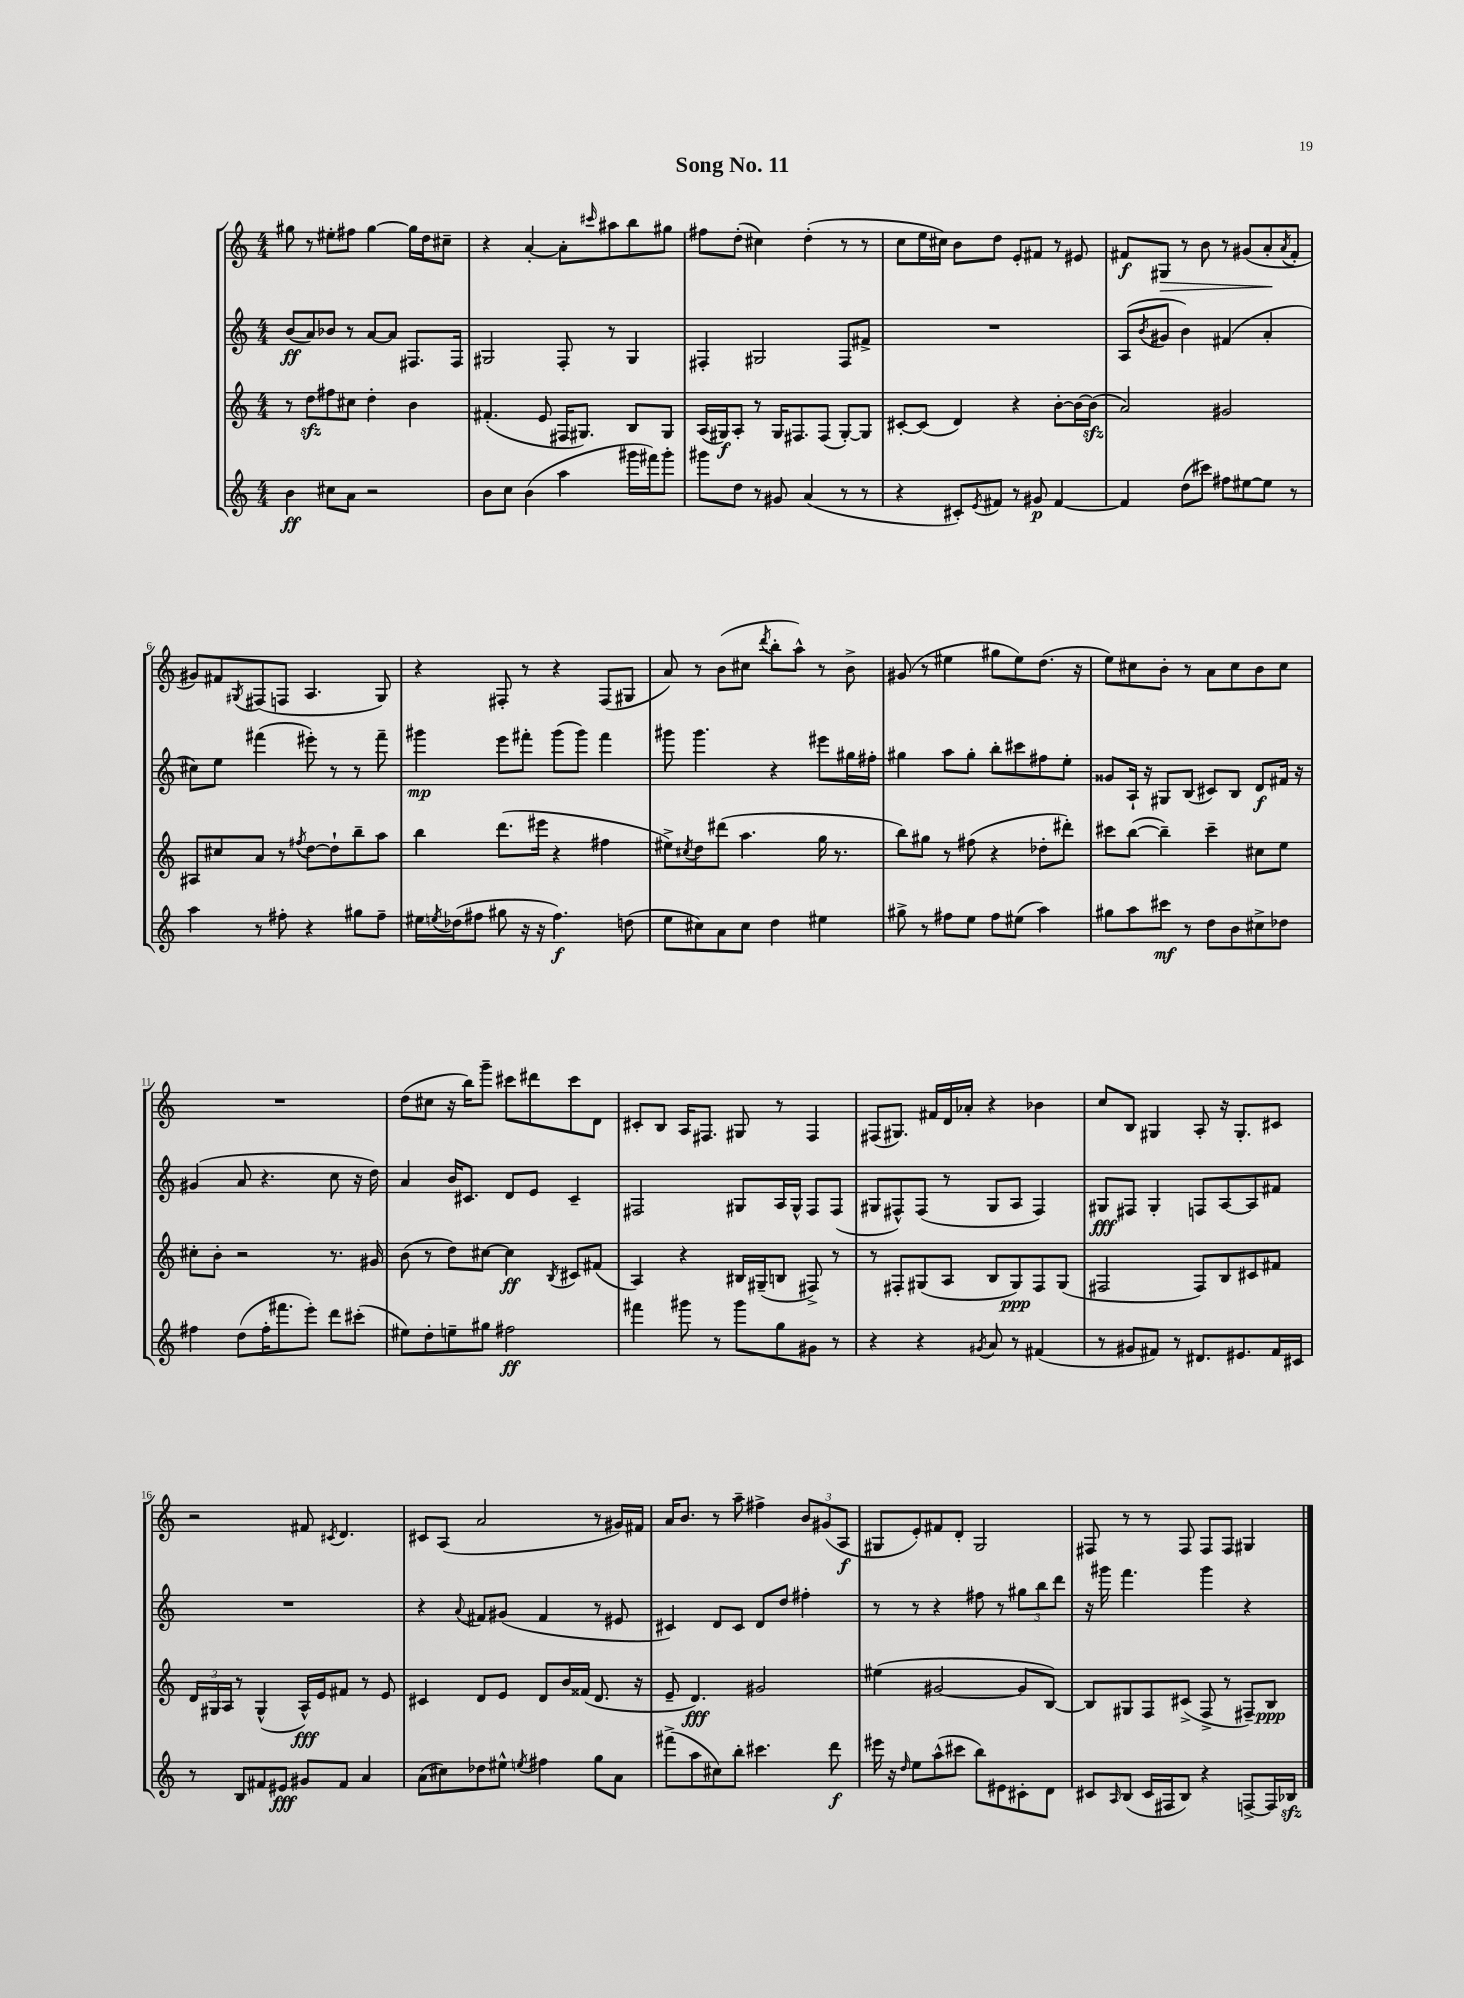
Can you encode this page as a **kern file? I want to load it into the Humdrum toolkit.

**kern	**dynam	**kern	**dynam	**kern	**dynam	**kern	**dynam
*part4	*part4	*part3	*part3	*part2	*part2	*part1	*part1
*staff4	*staff4	*staff3	*staff3	*staff2	*staff2	*staff1	*staff1
*clefG2	*	*clefG2	*	*clefG2	*	*clefG2	*
*k[]	*	*k[]	*	*k[]	*	*k[]	*
*M4/4	*	*M4/4	*	*M4/4	*	*M4/4	*
=1	=1	=1	=1	=1	=1	=1	=1
4b\	ff	8r	.	(8b/L	ff	8gg#X\	.
.	.	8ddzz\L	.	8a/)	.	8r	.
8cc#X\L	.	8ff#X\	.	8b-X/J	.	8ee#X'\L	.
8a\J	.	8cc#X\J	.	8r	.	8ff#X\J	.
2r	.	4dd'\	.	[8a/L	.	[4gg#\	.
.	.	.	.	8a/J]	.	.	.
.	.	4b\	.	8.F#X/L	.	16gg#\LL]	.
.	.	.	.	.	.	16dd\J	.
.	.	.	.	.	.	8cc#X~\J	.
.	.	.	.	16F#/Jk	.	.	.
=2	=2	=2	=2	=2	=2	=2	=2
8b\L	.	(4.f#X'/	.	2G#X/	.	4r	.
8cc\J	.	.	.	.	.	.	.
(4b\	.	.	.	.	.	[4a'/	.
.	.	8e/	.	.	.	.	.
4aa\	.	16F#X/KL	.	8F'/	.	8a'\L]	.
.	.	8.G#X/J)	.	.	.	.	.
.	.	.	.	.	.	16qqccc#X/	.
.	.	.	.	8r	.	8aa#X\	.
16ggg#X\LL	.	8B/L	.	4G#/	.	8bb\	.
16fff#X\J)	.	.	.	.	.	.	.
8ggg#'\J	.	8G#/J	.	.	.	8gg#X\J	.
=3	=3	=3	=3	=3	=3	=3	=3
8ggg#X\L	.	(16A/LL	.	4F#X'/	.	8ff#X\L	.
.	.	16G#X/J)	f	.	.	.	.
8dd\J	.	8A'/J	.	.	.	(8dd'\J	.
8r	.	8r	.	2G#X/	.	4cc#X\)	.
8g#X/	.	16G#/KL	.	.	.	.	.
.	.	8.F#X/	.	.	.	.	.
(4a/	.	.	.	.	.	(4dd'\	.
.	.	(8F#/J	.	.	.	.	.
8r	.	[8G#'/L)	.	8F#/L	.	8r	.
8r	.	8G#/J]	.	8f#X^/J	.	8r	.
=4	=4	=4	=4	=4	=4	=4	=4
4r	.	[8c#X'/L	.	1r	.	8cc\L	.
.	.	(8c#/J]	.	.	.	16ee\L	.
.	.	.	.	.	.	16cc#X\JJ)	.
8c#X'/L)	.	4d/)	.	.	.	8b\L	.
8qe/	.	.	.	.	.	.	.
8f#X/J	.	.	.	.	.	8dd\J	.
8r	.	4r	.	.	.	8e'/L	.
8g#X/	p	.	.	.	.	8f#X/J	.
[4f#/	.	[8b'\L	.	.	.	8r	.
.	.	16b\L_	.	.	.	8e#X/	.
.	.	(16bzz\JJ]	.	.	.	.	.
=5	=5	=5	=5	=5	=5	=5	=5
4f#/]	.	2a/)	.	(8A/L	.	8f#X/L	f
.	.	.	.	8qb/	.	.	.
!	!	!	!	!	!	!	!LO:HP:b
.	.	.	.	8g#X/J	.	8G#X/J	>
(8dd\L	.	.	.	4b\)	.	8r	.
8ccc#X\J)	.	.	.	.	.	8b\	.
8ff#X\L	.	2g#X/	.	(4f#X/	.	8r	.
[8ee#X\	.	.	.	.	.	(8g#X/L	.
8ee#\J]	.	.	.	4a'/	.	8a'/	.
.	.	.	.	.	.	8qa/	.
8r	.	.	.	.	.	8f#'/J	]
!!LO:LB:g=z
=6	=6	=6	=6	=6	=6	=6	=6
4aa\	.	8A#X/L	.	8cc#X\L)	.	8g#X/L)	.
.	.	8cc#X/	.	8ee\J	.	8f#X/	.
.	.	.	.	.	.	8qG#X/	.
8r	.	8a/J	.	(4fff#X\	.	(8F#X/	.
8ff#X'\	.	8r	.	.	.	8Fn/J	.
.	.	8qff#X/	.	.	.	.	.
4r	.	[8dd\L	.	8eee#X'\)	.	4.A/	.
.	.	8dd`\]	.	8r	.	.	.
8gg#X\L	.	8bb~\	.	8r	.	.	.
8ff#~\J	.	8aa\J	.	8fff#~\	.	8G#/)	.
=7	=7	=7	=7	=7	=7	=7	=7
16ee#X\LL	.	4bb\	.	4ggg#X\	mp	4r	.
8qeen/	.	.	.	.	.	.	.
(16dd-X\J	.	.	.	.	.	.	.
8ff#X\J	.	.	.	.	.	.	.
8gg#X\	.	(8.ddd\L	.	8eee\L	.	8F#X'/	.
16r	.	.	.	8fff#X'\J	.	8r	.
16r	.	16eee#X\Jk	.	.	.	.	.
4.ff#\)	f	4r	.	(8ggg#\L	.	4r	.
.	.	.	.	8ggg#\J)	.	.	.
.	.	4ff#X\	.	4fff#\	.	(8F#/L	.
(8ddn\	.	.	.	.	.	8G#X/J	.
=8	=8	=8	=8	=8	=8	=8	=8
8ee\L	.	8ee#X^\L)	.	8ggg#X\	.	8a/)	.
.	.	8qcc#X/	.	.	.	.	.
8cc#X\)	.	8dd\	.	4.ggg#\	.	8r	.
8a\	.	(8ddd#X\J	.	.	.	(8b\L	.
8cc#\J	.	4.aa\	.	.	.	8cc#X\J	.
.	.	.	.	.	.	8qddd/	.
4dd\	.	.	.	4r	.	8bb'\L	.
.	.	.	.	.	.	8aa^^\J)	.
4ee#X\	.	16gg\	.	8eee#X\L	.	8r	.
.	.	8.r	.	.	.	.	.
.	.	.	.	16gg#X\L	.	8b^\	.
.	.	.	.	16ff#X'\JJ	.	.	.
=9	=9	=9	=9	=9	=9	=9	=9
8gg#X^\	.	8bb\L)	.	4gg#X\	.	(8g#X/	.
8r	.	8gg#X\J	.	.	.	8r	.
8ff#X\L	.	8r	.	8aa\L	.	4ee#X\	.
8ee\J	.	(8ff#X\	.	8gg#'\J	.	.	.
8ff#\L	.	4r	.	8bb'\L	.	8gg#X\L	.
(8ee#X\J	.	.	.	8ccc#X\	.	8ee#\)	.
4aa\)	.	8dd-X'\L	.	8ff#X\	.	(8.dd\J	.
.	.	8ddd#X'\J)	.	8ee'\J	.	.	.
.	.	.	.	.	.	16r	.
=10	=10	=10	=10	=10	=10	=10	=10
8gg#X\L	.	8ccc#X\L	.	8g##X/L	.	8ee\L)	.
8aa\	.	([8bb\J	.	16A`/Jk	.	8cc#X\	.
.	.	.	.	16r	.	.	.
8ccc#X\J	mf	4bb~\])	.	8G#X/L	.	8b'\J	.
8r	.	.	.	(8B/J	.	8r	.
8dd\L	.	4ccc#~\	.	8c#X/L)	.	8a\L	.
8b\	.	.	.	8B/J	.	8cc#\	.
8cc#X^\	.	8cc#X\L	.	8d/L	f	8b\	.
8dd-X\J	.	8ee\J	.	16f#X/Jk	.	8cc#\J	.
.	.	.	.	16r	.	.	.
!!LO:LB:g=z
=11	=11	=11	=11	=11	=11	=11	=11
4ff#X\	.	8cc#X'\L	.	(4g#X/	.	1r	.
.	.	8b'\J	.	.	.	.	.
(8dd\L	.	2r	.	8a/	.	.	.
16ff#'\K	.	.	.	4.r	.	.	.
8.fff#X\	.	.	.	.	.	.	.
8eee'\J)	.	.	.	.	.	.	.
8ddd\L	.	8.r	.	8cc\	.	.	.
(8ccc#X'\J	.	.	.	16r	.	.	.
.	.	16g#X/	.	16dd\)	.	.	.
=12	=12	=12	=12	=12	=12	=12	=12
8ee#X\L)	.	(8b\	.	4a/	.	(8dd\L	.
8dd'\	.	8r	.	.	.	8cc#X\J	.
8een~\	.	8dd\L)	.	16b/KL	.	16r	.
.	.	.	.	8.c#X/J	.	16bb\KL)	.
8gg#X\J	.	[8cc#X\J	.	.	.	8ggg~\J	.
2ff#X\	ff	4cc#\]	ff	8d/L	.	8ccc#X\L	.
.	.	.	.	8e/J	.	8ddd#X\	.
.	.	8qB/	.	.	.	.	.
.	.	8c#X/L	.	4c#~/	.	8ccc#\	.
.	.	(8f#X/J	.	.	.	8d\J	.
=13	=13	=13	=13	=13	=13	=13	=13
4fff#X\	.	4A/)	.	2F#X/	.	8c#X'/L	.
.	.	.	.	.	.	8B/J	.
8ggg#X\	.	4r	.	.	.	16A/KL	.
.	.	.	.	.	.	8.F#X/J	.
8r	.	.	.	.	.	.	.
8ggg#\L	.	16B#X/LL	.	8G#X/L	.	8G#X/	.
.	.	(16G#X~/J	.	.	.	.	.
8gg\	.	8Bn/J	.	16A/L	.	8r	.
.	.	.	.	16G#^^/JJ	.	.	.
8g#X\J	.	8F#X^/)	.	8F#/L	.	4F#/	.
8r	.	8r	.	(8F#/J	.	.	.
=14	=14	=14	=14	=14	=14	=14	=14
4r	.	8r	.	8G#X/L	.	(8F#X/L	.
.	.	8F#X'/L	.	8F#X^^/)	.	8.G#X/J)	.
4r	.	(8G#X/	.	(8F#/J	.	.	.
.	.	.	.	.	.	16f#X/LL	.
.	.	8A/J	.	8r	.	16d/	.
.	.	.	.	.	.	16a-X'/JJ	.
8qg#X/	.	.	.	.	.	.	.
8a/	.	8B/L	.	8G#/L	.	4r	.
8r	.	8G#/)	ppp	8A/J	.	.	.
(4f#X/	.	8F#/	.	4F#/)	.	4b-X\	.
.	.	(8G#/J	.	.	.	.	.
=15	=15	=15	=15	=15	=15	=15	=15
8r	.	2F#X/	.	8G#X/L	fff	8cc/L	.
8g#X/L	.	.	.	8F#X/J	.	8B/J	.
8f#X/J)	.	.	.	4G#'/	.	4G#X/	.
8r	.	.	.	.	.	.	.
8.d#X/L	.	8F#/L)	.	8Fn/L	.	8A'/	.
.	.	8B/	.	[8A/	.	16r	.
8.e#X/	.	.	.	.	.	8.G#'/L	.
.	.	8c#X/	.	8A/]	.	.	.
16f#/L	.	8f#X/J	.	8f#X/J	.	8c#X/J	.
16c#X/JJ	.	.	.	.	.	.	.
!!LO:LB:g=z
=16	=16	=16	=16	=16	=16	=16	=16
8r	.	24d/LL	.	1r	.	2r	.
.	.	24G#X/	.	.	.	.	.
.	.	24A/JJ	.	.	.	.	.
8B/L	.	8r	.	.	.	.	.
8f#X/	.	(4G#^^/	.	.	.	.	.
8e#X/J	fff	.	.	.	.	.	.
8g#X/L	.	16A^^/LL)	fff	.	.	8f#X/	.
.	.	16e/J	.	.	.	.	.
.	.	.	.	.	.	8qc#X/	.
8f#/J	.	8f#X/J	.	.	.	4.d/	.
4a/	.	8r	.	.	.	.	.
.	.	8e/	.	.	.	.	.
=17	=17	=17	=17	=17	=17	=17	=17
(8a\L	.	4c#X/	.	4r	.	8c#X/L	.
8cc#X\)	.	.	.	.	.	(8A/J	.
.	.	.	.	8qqa/	.	.	.
8dd-X\	.	8d/L	.	8f#X/L	.	2a/	.
8ee#X^^\J	.	8e/J	.	(8g#X/J	.	.	.
8qeen/	.	.	.	.	.	.	.
4ff#X\	.	8d/L	.	4f#/	.	.	.
.	.	16b/L	.	.	.	.	.
.	.	(16f##X/JJ	.	.	.	.	.
8gg\L	.	8.d/	.	8r	.	8r	.
8a\J	.	.	.	8e#X/	.	16g#X/LL)	.
.	.	16r	.	.	.	16f#X/JJ	.
=18	=18	=18	=18	=18	=18	=18	=18
(8fff#X^\L	.	8e~/	.	4c#X/)	.	16a/KL	.
.	.	.	.	.	.	8.b/J	.
8aa\	.	4.d/)	fff	.	.	.	.
8cc#X\)	.	.	.	8d/L	.	8r	.
8bb'\J	.	.	.	8c#/J	.	8aa~\	.
4.ccc#X\	.	2g#X/	.	8d/L	.	4ff#X^\	.
.	.	.	.	8dd/J	.	.	.
.	.	.	.	4ff#X'\	.	12b/L	.
.	.	.	.	.	.	(12g#X/	.
8ddd\	f	.	.	.	.	.	.
.	.	.	.	.	.	12A/J	f
=19	=19	=19	=19	=19	=19	=19	=19
16eee#X\	.	(4ee#X\	.	8r	.	8G#X/L	.
16r	.	.	.	.	.	.	.
16qqdd/	.	.	.	.	.	.	.
8ee\L	.	.	.	8r	.	8e'/)	.
(8aa^^\	.	[2g#X/	.	4r	.	8f#X/	.
8ccc#X\J	.	.	.	.	.	8d'/J	.
8bb\L)	.	.	.	8ff#X\	.	2G#/	.
8e#X\	.	.	.	8r	.	.	.
8c#X'\	.	8g#/L]	.	12gg#X\L	.	.	.
.	.	.	.	12bb\	.	.	.
8d\J	.	[8B/J)	.	.	.	.	.
.	.	.	.	12ddd\J	.	.	.
=20	=20	=20	=20	=20	=20	=20	=20
8c#X/L	.	8B/L]	.	16r	.	8F#X/	.
.	.	.	.	16ggg#X\	.	.	.
16qqA/	.	.	.	.	.	.	.
(8B/J	.	8G#X/	.	4.fff\	.	8r	.
16c#/LL	.	8F/	.	.	.	8r	.
16F#X/J	.	.	.	.	.	.	.
8B/J)	.	(8c#X^/J	.	.	.	8F#/	.
4r	.	8F^/	.	4ggg#\	.	8F#/L	.
.	.	8r	.	.	.	8F#/J	.
[8Fn^/L	.	8F#X~/L)	.	4r	.	4G#X/	.
16F/L]	.	8B/J	ppp	.	.	.	.
16B-Xzz/JJ	.	.	.	.	.	.	.
==	==	==	==	==	==	==	==
*-	*-	*-	*-	*-	*-	*-	*-
